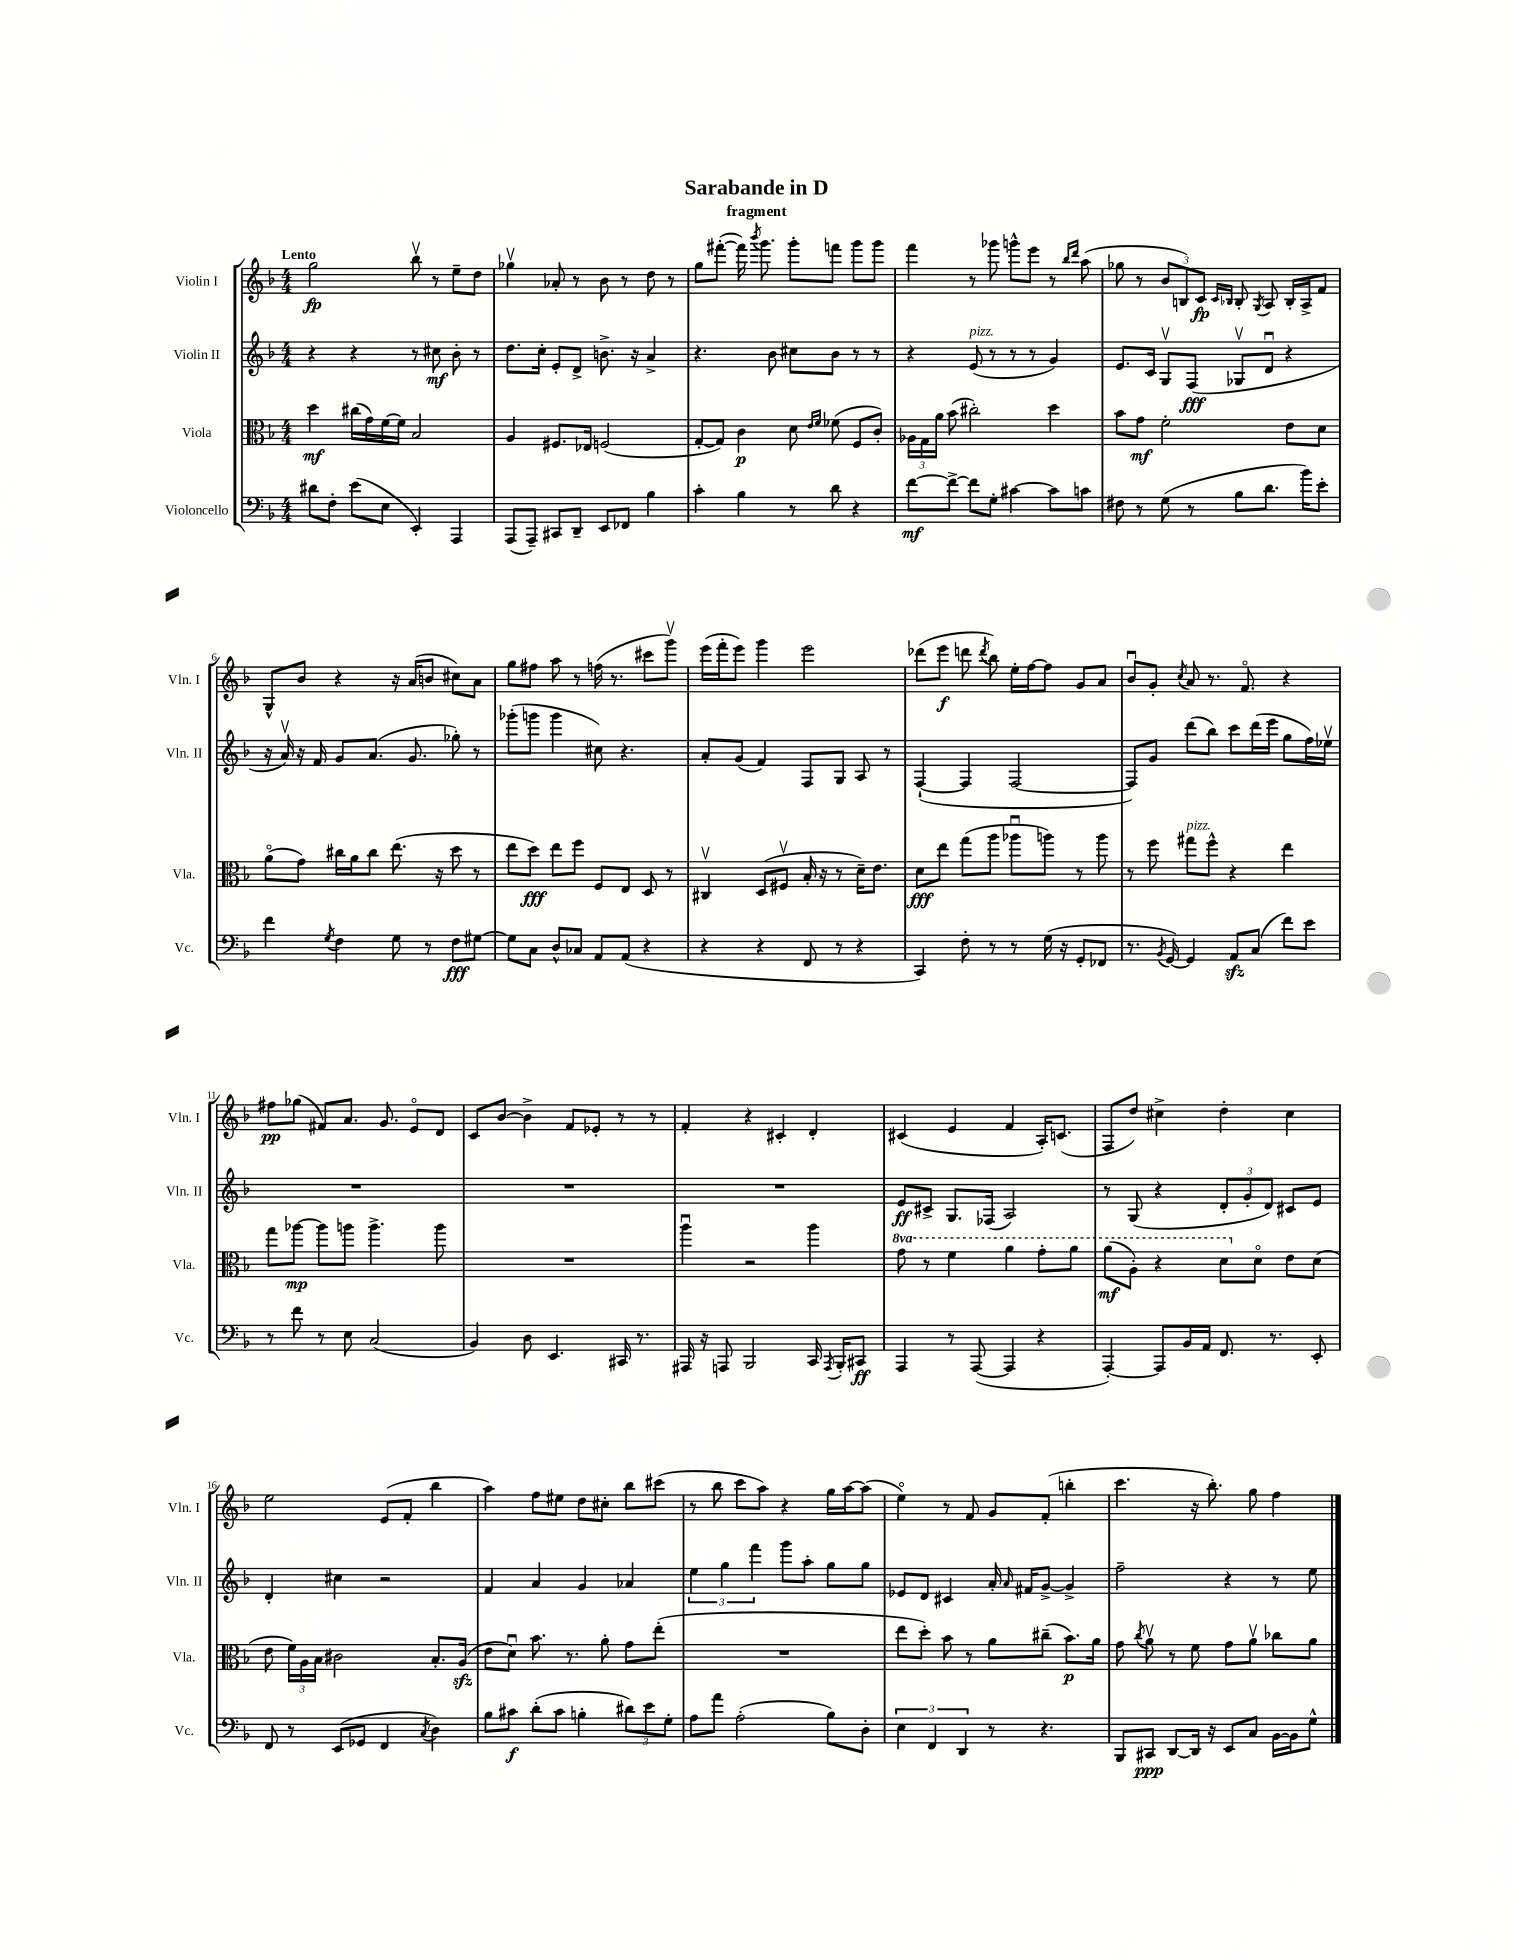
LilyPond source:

\header { title = "Sarabande in D" subtitle = "fragment" }
<<
\new StaffGroup <<
\new Staff = "s0" \with { instrumentName = "Violin I" shortInstrumentName = "Vln. I" } {
    \clef treble \key f \major \numericTimeSignature \time 4/4 \tempo "Lento"
    \autoBeamOff g''2\fp bes''8\upbow r8 e''8[-- d''8] |
    ges''4\upbow aes'8-. r8 bes'8 r8 d''8 r8 |
    g''8[ fis'''8]~-.( fis'''16) \acciaccatura { bes'''8 } g'''8. g'''8[-. f'''8] g'''8[ g'''8] |
    f'''4 r8 ges'''8 g'''8[-^ e'''8] r8 \grace { bes''16[ d'''16] } a''8( |
    ges''8 r8 \tuplet 3/2 { bes'8[ b8) c'8]\fp } \grace { c'16[ bes16] } bes8-. \acciaccatura { g8 } a8 bes16[-. a16-> f'8] |
    g8[-^ bes'8] r4 r16 a'16[( b'8] cis''8[) a'8] |
    g''8[ fis''8] a''8 r8 f''16( r8. cis'''8[ g'''8]\upbow) |
    e'''16[( f'''16-. e'''8]) g'''4 e'''2 |
    des'''8[( e'''8]\f d'''8 \acciaccatura { d'''8 } bes''8) e''16[-. f''16~ f''8] g'8[ a'8] |
    bes'8[\downbow g'8]-. \acciaccatura { c''8 } a'8 r8. f'8.\flageolet r4 |
    fis''8[\pp ges''8]( fis'8[) a'8.] g'8. e'8[\flageolet d'8] |
    c'8[ bes'8]~ bes'4-> f'8[ ees'8]-. r8 r8 |
    f'4-. r4 cis'4-. d'4-. |
    cis'4( e'4 f'4 a16[-.) c'8.]( |
    f8[ d''8]) cis''4-> d''4-. cis''4 |
    e''2 e'8[( f'8]-. bes''4 |
    a''4) f''8[ eis''8] d''8[ cis''8]-. bes''8[ cis'''8]( |
    r8 bes''8 c'''8[ a''8]) r4 g''16[ a''16~ a''8]( |
    e''4\flageolet) r8 f'8 g'8[ f'8]-.( b''4-. |
    c'''4. r16 bes''8.-.) g''8 f''4 \bar "|." |
}
\new Staff = "s1" \with { instrumentName = "Violin II" shortInstrumentName = "Vln. II" } {
    \clef treble \key f \major \numericTimeSignature \time 4/4
    \autoBeamOff r4 r4 r8 cis''8\mf bes'8-. r8 |
    d''8.[ c''16]-. e'8[-. d'8]-> b'8.-> r16 a'4-> |
    r4. bes'8 cis''8[ bes'8] r8 r8 |
    r4 e'8^\markup { \italic "pizz." }( r8 r8 r8 g'4) |
    e'8.[ c'16] g8[\upbow f8]\fff( ges8[\upbow d'8]\downbow r4 |
    r16 a'16\upbow) r16 f'16 g'8[ a'8.]( g'8. ges''8-.) r8 |
    ges'''8[-.( g'''8] g'''4 cis''8) r4. |
    a'8[-. g'8]( f'4) f8[ g8] a8 r8 |
    f4~-!( f4 f2~ |
    f8[) g'8] d'''8[( bes''8]) c'''8[ d'''16( e'''16] g''8[ f''16) ees''16]\upbow |
    R1 |
    R1 |
    R1 |
    e'8[\ff cis'8]-> g8.[ fes16]( a2) |
    r8 g8( r4 \tuplet 3/2 { d'8[-. g'8-. d'8]) } cis'8[ e'8] |
    d'4-. cis''4 r2 |
    f'4 a'4 g'4 aes'4 |
    \tuplet 3/2 { e''4 g''4 f'''4 } g'''8[ a''8]-. g''8[ g''8] |
    ees'8[ d'8] cis'4 a'16-. \grace { a'16 } fis'16[ g'8]~-> g'4-> |
    f''2-- r4 r8 e''8 \bar "|." |
}
\new Staff = "s2" \with { instrumentName = "Viola" shortInstrumentName = "Vla." } {
    \clef alto \key f \major \numericTimeSignature \time 4/4 \set Staff.ottavationMarkups = #ottavation-simple-ordinals
    \autoBeamOff d''4\mf cis''16[( g'16) f'16~ f'16] bes2 |
    a4 fis8.[ ees16] f2( |
    g8[~-. g8]) c'4\p d'8 \grace { e'16[ f'16] } fes'8( f8[ c'8]-.) |
    \tuplet 3/2 { aes16[ g16 a'16] } bes'8( cis''2-.) d''4 |
    bes'8[ g'8]\mf f'2-. e'8[ d'8] |
    a'8[\flageolet( g'8]) cis''16[ a'16 cis''8] e''8.( r16 d''8 r8 |
    e''8[ d''8]\fff) e''8[ f''8] f8[ e8] d8 r8 |
    cis4\upbow d8[( fis8]\upbow bes16-. r16 r8 d'16[--) e'8.] |
    d'8[\fff e''8] g''8[( a''8] aes''8[\downbow a''8]) r8 a''8 |
    r8 f''8 gis''8[^\markup { \italic "pizz." } f''8]-^ r4 e''4 |
    g''8[ aes''8]~\mp aes''8[ a''8] a''4.-> a''8 |
    R1 |
    a''4\downbow r2 a''4 |
    \ottava #1 g''8 r8 f''4 a''4 g''8[-. a''8] |
    a''8[\mf( a'8]-.) r4 d''8[ \ottava #0 d'8]\flageolet e'8[ d'8]( |
    e'8 \tuplet 3/2 { f'16[) a16 bes16] } cis'2 bes8.[-. a16]\sfz( |
    e'8[ d'8]\downbow) bes'8. r8. a'8-. g'8[ e''8]-.( |
    R1 |
    e''8[ d''8]-.) bes'8 r8 a'8[ cis''8]--( bes'8.[\p) a'16] |
    g'8 \acciaccatura { c''8 } a'8\upbow r8 f'8 g'8[ a'8]\upbow ces''8[ a'8] \bar "|." |
}
\new Staff = "s3" \with { instrumentName = "Violoncello" shortInstrumentName = "Vc." } {
    \clef bass \key f \major \numericTimeSignature \time 4/4
    \autoBeamOff dis'8[ f8]-. e'8[( e8] e,4-.) a,,4 |
    a,,8[( a,,8]--) cis,8[ d,8]-- e,8[ fes,8] bes4 |
    c'4-. bes4 r8 d'8 r4 |
    f'8[~\mf f'8]~-> f'8[ g8]-. cis'4~ cis'8[ c'8] |
    fis8 r8 g8( r8 bes8[ d'8.] bes'16[) e'8]-. |
    f'4 \acciaccatura { g8 } f4 g8 r8 f8[\fff gis8]~ |
    gis8[ c8] d8[-^ ces8] a,8[ a,8]( r4 |
    r4 r4 f,8 r8 r4 |
    c,4) f8-. r8 r8 g16( r16 g,8[-. fes,8] |
    r8. \acciaccatura { bes,8 } g,16~) g,4 a,8[\sfz c8]( f'8[) e'8] |
    r8 f'8 r8 e8 c2( |
    bes,4) d8 e,4. cis,16 r8. |
    ais,,16 r16 a,,8 bes,,2 c,16 \acciaccatura { a,,8 } bes,,16[-. cis,8]\ff |
    a,,4 r8 a,,8~( a,,4 r4 |
    a,,4~-.) a,,8[ bes,16 a,16] f,8. r8. e,8-. |
    f,8 r8 e,8[( ges,8] f,4 \acciaccatura { c8 } d4) |
    bes8[ cis'8]\f d'8[-.( cis'8] b4-. \tuplet 3/2 { dis'8[) e'8 g8]-. } |
    a8[ a'8] a2-.( bes8[) d8]-. |
    \tuplet 3/2 { e4 f,4 d,4 } r8 r4. |
    bes,,8[ cis,8]\ppp d,8[~ d,16] r16 e,8[ c8] bes,16[~ bes,16 g8]-^ \bar "|." |
}
>>
>>
